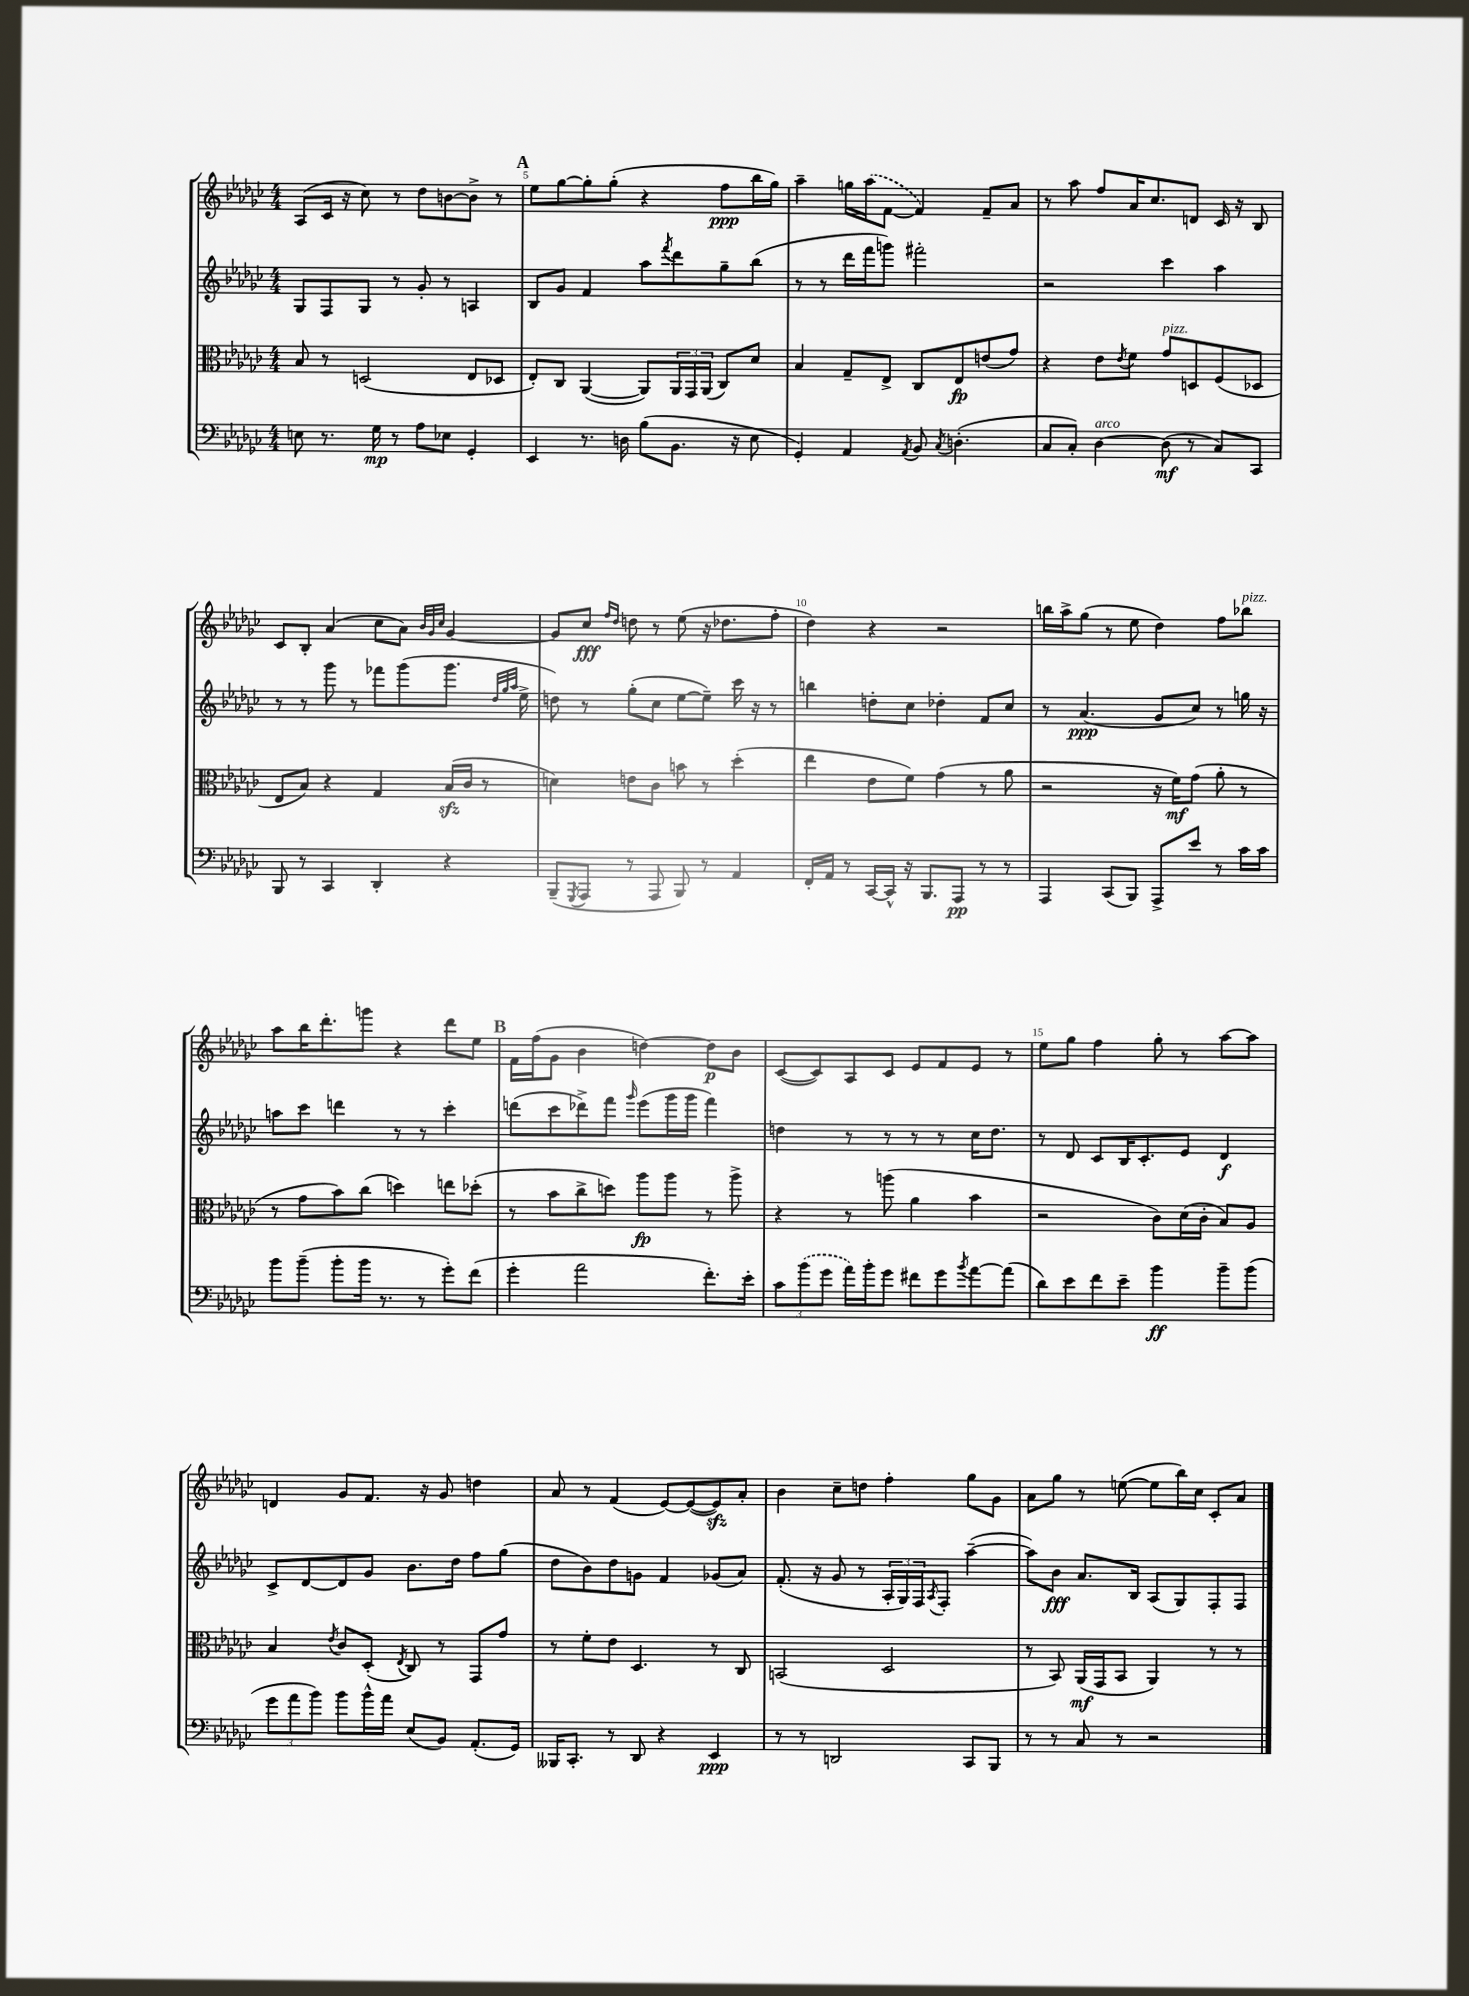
<<
\new StaffGroup <<
\new Staff = "s0" {
    \clef treble \key ges \major \numericTimeSignature \time 4/4
    aes8( ces'16 r16 ces''8) r8 des''8 b'8~ b'8-> r8 |
    \mark \markup { \bold "A" } ees''8 ges''8~ ges''8-. ges''8-.( r4 f''8\ppp bes''16 ges''16) |
    aes''4-- g''16 \once \slurDashed aes''16( f'8~ f'4) f'8-- aes'8 |
    r8 aes''8 f''8 aes'16 ces''8. d'8 ces'16 r16 bes8 |
    ces'8 bes8-. aes'4( ces''8 aes'8) \grace { bes'32 ges'32 ces''32 } ges'4~ |
    ges'8 ces''8\fff \grace { f''16 des''16 } d''8 r8 ees''8( r16 des''8. f''8-. |
    des''4) r4 r2 |
    b''16 aes''16-> ges''8( r8 ees''8 des''4) f''8 bes''8^\markup { \italic "pizz." } |
    aes''8 bes''16 des'''8.-. g'''8 r4 des'''8 ees''8 |
    \mark \markup { \bold "B" } f'16 f''16( ges'8 bes'4 d''4~) d''8\p bes'8 |
    ces'8~( ces'8) aes8 ces'8 ees'8 f'8 ees'8 r8 |
    ees''8 ges''8 f''4 ges''8-. r8 aes''8~ aes''8 |
    d'4 ges'8 f'8. r16 ges'8 d''4 |
    aes'8 r8 f'4( ees'8~) ees'8~( ees'8\sfz) aes'8-. |
    bes'4 ces''8-- d''8 f''4-. ges''8 ges'8 |
    aes'8 ges''8 r8 e''8~( e''8 bes''16) ces''16 ces'8-. aes'8 \bar "|." |
}
\new Staff = "s1" {
    \clef treble \key ges \major \numericTimeSignature \time 4/4
    ges8 f8 ges8 r8 ges'8-. r8 a4 |
    \mark \markup { \bold "A" } bes8 ges'8 f'4 aes''8 \acciaccatura { f'''8 } des'''8 ges''8-- bes''8( |
    r8 r8 des'''16 f'''16 g'''8) fis'''2-. |
    r2 ces'''4 aes''4 |
    r8 r8 ges'''8 r8 fes'''8 ges'''8( ges'''8. \grace { des''32 ges''32 aes''32 } ees''16-> |
    d''8) r8 ges''8-.( ces''8 ees''8~ ees''8--) ces'''16 r16 r8 |
    b''4 d''8-. ces''8 des''4-. f'8 ces''8 |
    r8 aes'4.\ppp( ges'8 ces''8) r8 g''16 r16 |
    a''8 ces'''8 d'''4 r8 r8 ces'''4-. |
    \mark \markup { \bold "B" } d'''8( ces'''8 des'''8->) f'''8 \grace { ges'''16 } ees'''8( ges'''16 ges'''16 f'''4) |
    d''4 r8 r8 r8 r8 ces''16 d''8. |
    r8 des'8 ces'8 bes16 ces'8.-. ees'8 des'4\f |
    ces'8-> des'8~ des'8 ges'8 bes'8. des''16 f''8 ges''8( |
    des''8 bes'8) des''8 g'8 f'4 ges'8( aes'8) |
    f'8.-.( r16 ges'8 r8 \tuplet 3/2 { aes16-. ges16) f16 } \acciaccatura { aes8 } f8-. aes''4~--( |
    aes''8) bes'8\fff aes'8. bes16 aes8( ges8) f8-. f8 \bar "|." |
}
\new Staff = "s2" {
    \clef alto \key ges \major \numericTimeSignature \time 4/4
    bes8 r8 d2( ees8 des8 |
    \mark \markup { \bold "A" } ees8-.) ces8 aes,4~( aes,8) \tuplet 3/2 { aes,16 ges,16 aes,16( } ces8) des'8 |
    bes4 ges8-- ees8-> ces8 ees8\fp e'8( ges'8) |
    r4 ees'8 \acciaccatura { ees'8 } f'8 ges'8^\markup { \italic "pizz." } d8 f8( des8 |
    ees8 bes8) r4 ges4 bes16\sfz( ces'16 r8 |
    d'4) e'8 ces'8 b'8 r8 des''4-.( |
    ees''4 ees'8 f'8) ges'4( r8 aes'8 |
    r2 r16 f'16\mf) ges'8( aes'8-. r8 |
    r8 ges'8 bes'8) ces''8( d''4) e''8 des''8-.( |
    \mark \markup { \bold "B" } r8 bes'8 ces''8-> d''8) aes''8\fp aes''8 r8 aes''8-> |
    r4 r8 a''8( aes'4 bes'4 |
    r2 ces'8) des'16( ces'16-. bes8) aes8 |
    bes4 \acciaccatura { ees'8 } ces'8 des8-.( \acciaccatura { ees8 } ces8) r8 ges,8 ges'8 |
    r8 f'8-. ees'8 des4. r8 ces8 |
    b,2( des2 |
    r8 bes,8) aes,16\mf( ges,16 bes,8 aes,4) r8 r8 \bar "|." |
}
\new Staff = "s3" {
    \clef bass \key ges \major \numericTimeSignature \time 4/4
    e8 r8. ges16\mp r8 aes8 ees8 ges,4-. |
    \mark \markup { \bold "A" } ees,4 r8. d16 bes8( bes,8. r16 ees8 |
    ges,4-.) aes,4 \acciaccatura { aes,8 } bes,8 \acciaccatura { ces8 } d4.-.( |
    ces8 ces8-.) des4~^\markup { \italic "arco" } des8\mf( r8 ces8) ces,8 |
    bes,,8 r8 ces,4 des,4-. r4 |
    bes,,8--( \acciaccatura { ges,,8 } aes,,8 r8 aes,,8 bes,,8) r8 aes,4 |
    f,16-. aes,16 r8 ces,16~ ces,16-^ r16 bes,,8. aes,,8\pp r8 r8 |
    aes,,4 ces,8( bes,,8) aes,,8-> ees'8 r8 ces'16 ces'16 |
    bes'8 bes'8--( bes'8-. bes'16 r8. r8 ges'8-.) f'8( |
    \mark \markup { \bold "B" } ges'4-. aes'2 f'8.-.) ees'16-. |
    \tuplet 3/2 { ces'8 \once \slurDashed bes'8( ges'8 } aes'16) bes'16-. ges'8 fis'8 ges'8 \acciaccatura { bes'8 } aes'8~ aes'8( |
    des'8) ees'8 f'8 ees'8-- bes'4\ff bes'8-- bes'8( |
    \tuplet 3/2 { ges'8 aes'8 bes'8) } bes'8 bes'16-^ aes'16 ees8( bes,8) aes,8.-.( ges,16) |
    beses,,16 ces,8.-. r8 des,8 r4 ees,4\ppp |
    r8 r8 d,2 ces,8 bes,,8 |
    r8 r8 ces8 r8 r2 \bar "|." |
}
>>
>>
\layout { \context { \Score currentBarNumber = #4 \override BarNumber.break-visibility = ##(#f #t #t) barNumberVisibility = #(every-nth-bar-number-visible 5) } }
